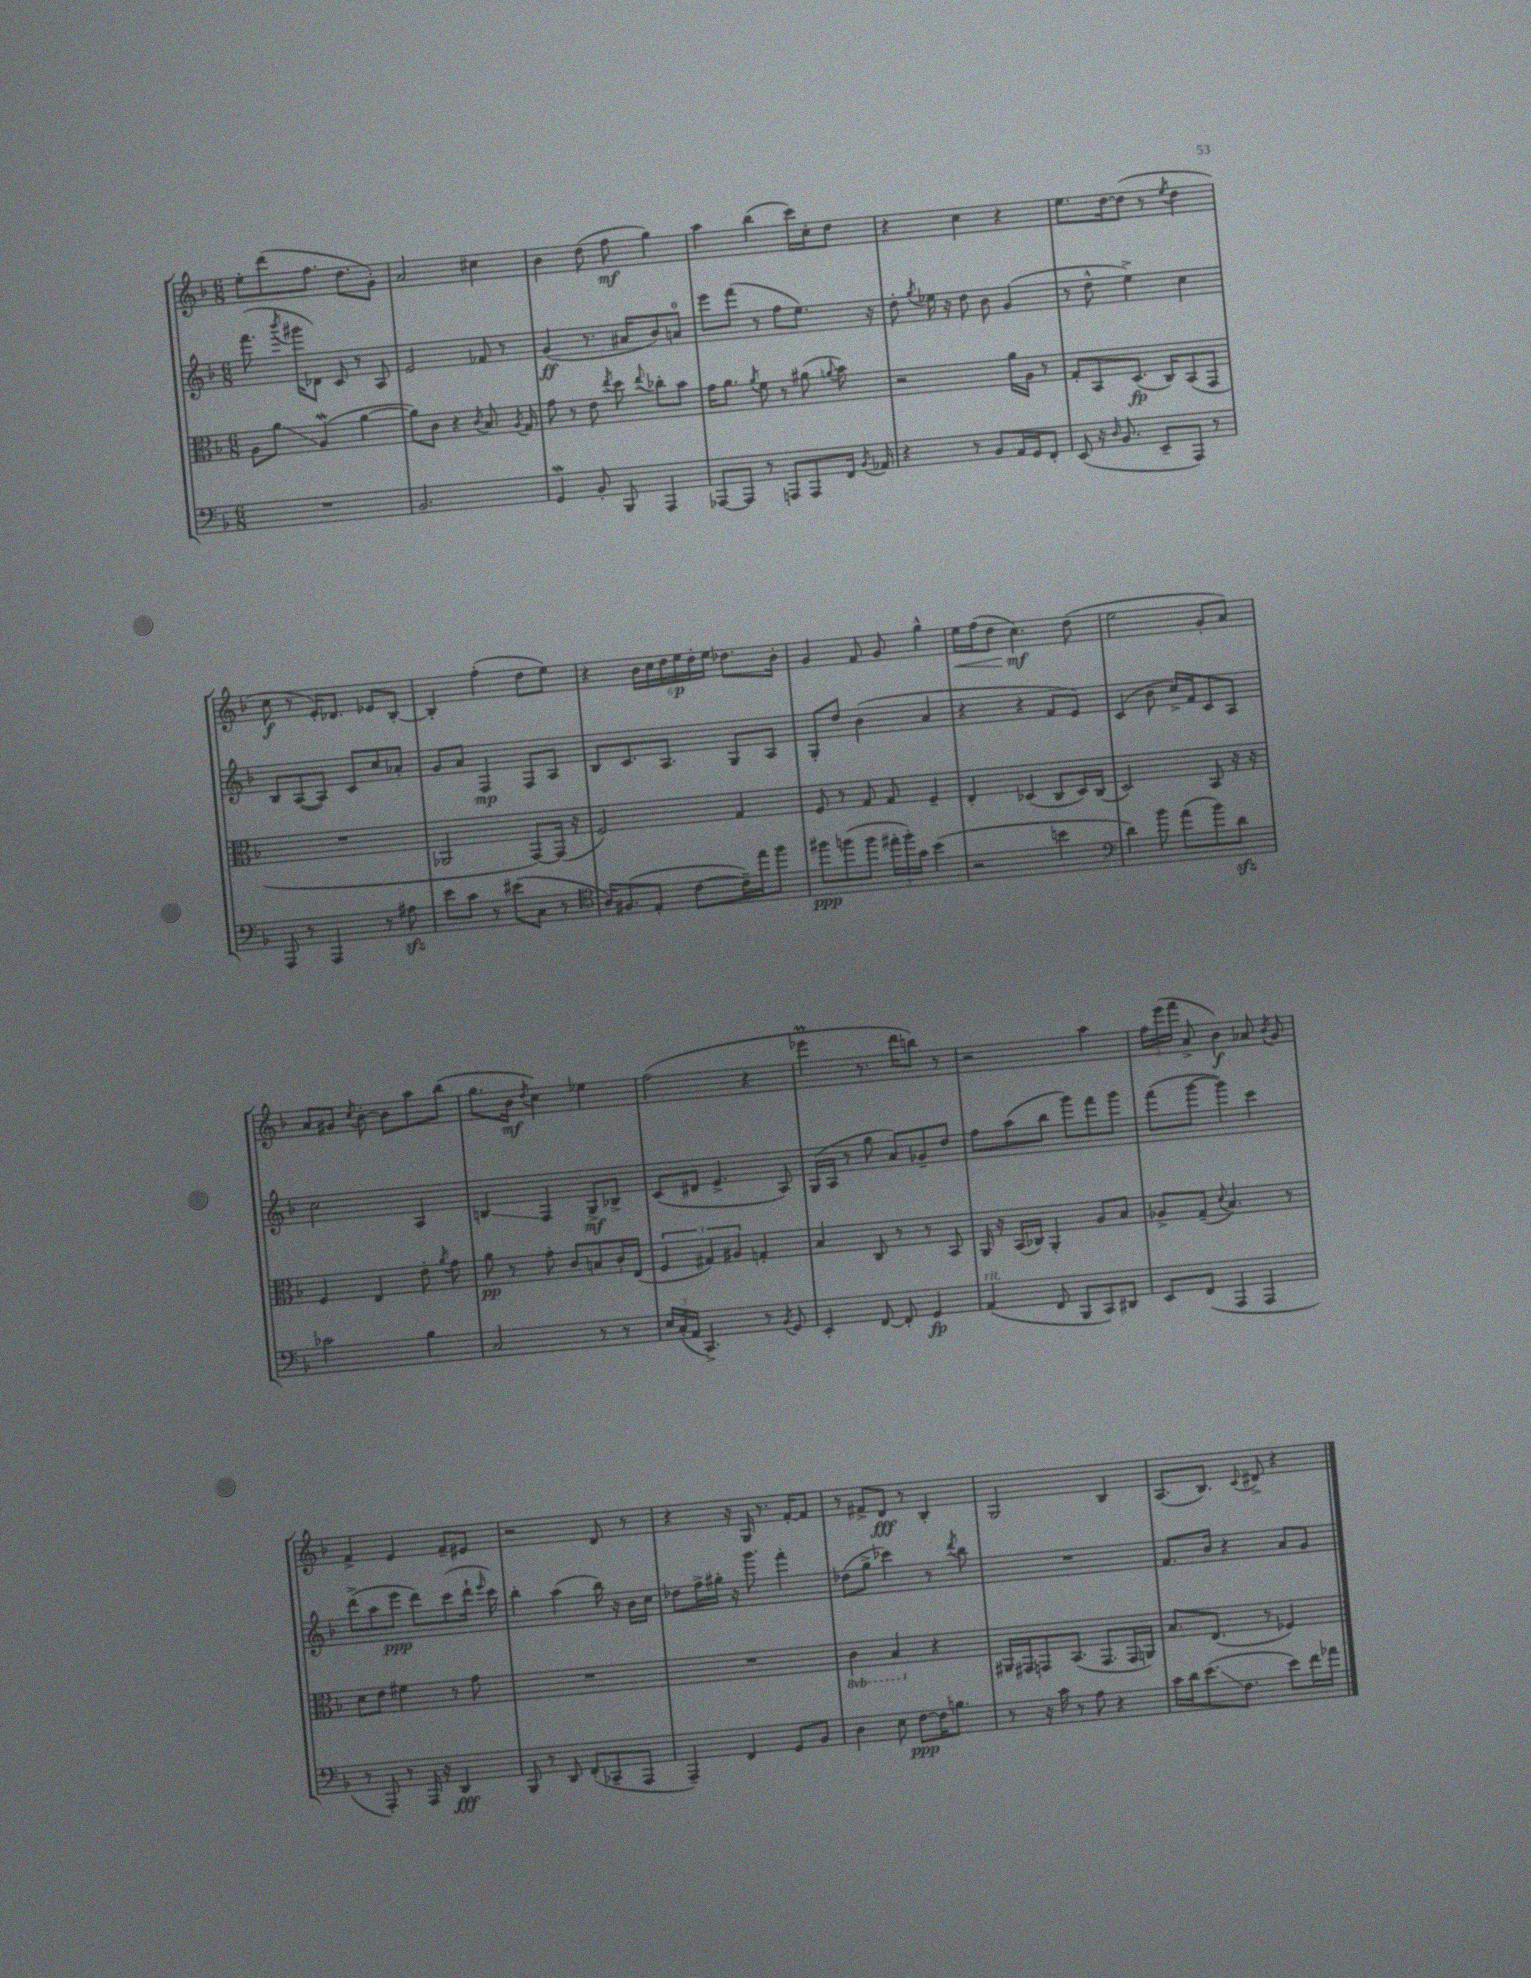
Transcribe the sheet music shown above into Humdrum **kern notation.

**kern	**kern	**kern	**kern
*staff4	*staff3	*staff2	*staff1
*clefF4	*clefC3	*clefG2	*clefG2
*k[b-]	*k[b-]	*k[b-]	*k[b-]
*M6/8	*M6/8	*M6/8	*M6/8
2.r	8A\L	(8.fff\	8ee'\L
.	8a\J	.	(8ddd\
.	.	8qbbb-/	.
.	.	16ggg#\LK	.
.	(4A/	8d-\J)	8.ff\J
.	.	8c/	.
.	.	.	8.dd\L
.	[4a\	8r	.
.	.	8A/	8g'\J)
=	=	=	=
2.BB-/	8a\]L)	2e/	2a/
.	8c\J	.	.
.	4r	.	.
.	8qc/	.	.
.	8.B-/	8f-/	4cc#\
.	.	8r	.
.	8qA/	.	.
.	16G/	.	.
=	=	=	=
4GG/	8g\	(4g/	4b-\
.	8r	.	.
8BB-'/	8e\	8.r	(8dd\
.	8qee/	.	.
8BBB-/	8dd\	.	8ff\
.	.	16a#/LK	.
.	8qqee/	.	.
4AAA/	8cc-'\L	8b-/)	4gg\)
.	8b-\J	8a/J	.
=	=	=	=
[8AAA-/L	16g\LK	8eee\L	4aa\
.	8.a\J	.	.
8AAA-/]J	.	(8fff\J	.
.	8qa/	.	.
8r	8f\	8r	(4bb-\
8AAA/L	8r	8ff\L	.
8AAA/	(8a#\	8.ee\J)	16ccc\LL)
.	.	.	16cc'\J
.	8qqa/	.	.
16FF/Jk	8b-\)	.	8dd\J
8qBB-/	.	.	.
16AA-/	.	16r	.
=	=	=	=
4r	2r	8dd'\	4r
.	.	8qgg/	.
.	.	16ee-\	.
.	.	16r	.
8r	.	8dd\	4cc\
8BB-/L	.	8b-\	.
16AA/L	16a\LL	(4g/	4r
16GG/J	16A\JJ	.	.
8FF'/J	8r	.	.
=	=	=	=
(8EE/	8G'/L	8r	8.ee\L
16r	8BB-/	8dd^^\	.
16qqD/	.	.	.
8.BB-/	.	.	[16dd\k
.	(8.D/J	4ee^\)	(8dd\]J
8EE~/L	.	.	8r
.	16C/LK)	.	.
.	.	.	8qee/
8AAA/J)	(8BB-/	4cc\	4dd\
8r	8GG/J	.	.
=	=	=	=
8AAA/	2.r	8B-/L	8cc\
8r	.	([8A/	8r
4AAA/	.	8A/]J)	16e'/LK)
.	.	.	8.d-/J
.	.	8c/L	.
8r	.	8cc/	8e-/L
8A#\	.	8a-'/J	[8B-'/J
=	=	=	=
8e\L	2AA-/	8g/L	4B-'/]
8c\J	.	8a/J	.
8r	.	4F/	(4ff'\
(8e#\L	.	.	.
8C\J	[8GG/L)	8F/L	8dd\L
8r	(16GG/]Jk	8A/J	8ee\J)
.	16r	.	.
=	=	=	=
*clefC4	*	*	*
16A/LK)	2F/)	8B-/L	4r
(8.F#/	.	.	.
.	.	8.c/	.
8E'/J	.	.	24b-\LL
.	.	.	24cc\
.	.	8.A/J	.
.	.	.	24dd\
[8c\L	.	.	24ee\
.	.	.	24dd'\
.	.	.	24ee\JJ
16c~\]L)	4G/	8G/L	8.dd-\L
16ee\J	.	.	.
8ff\J	.	8A/J	.
.	.	.	16b-'\Jk
=	=	=	=
8ff#\L	8F/	8G'/L	4g/
(8ff\	8r	8dd/J	.
8ff\J	8G/	(4b-\	8f/
24ee#'\LL	8G/	.	8g/
24ff'\)	.	.	.
24g\JJ	.	.	.
(4b-\	4F~/	4a/	4gg^^\
=	=	=	=
2r	4E'/	4r	16ee\LL
.	.	.	(16ff\J
.	.	.	8dd\J
.	(4D-/	4r	4.cc\)
4b\	8C/L	8f/L	.
.	16D-/L)	8e/J)	(8dd\
.	(16C/JJ	.	.
=	=	=	=
*clefF4	*	*	*
4d\)	2D/)	(4c/	2ee\
8b-\	.	8b-\	.
(8a\L	.	16cc^/LL)	.
.	.	16f/J	.
8b-\)	8BB-/	8c/	8g'/L
8d\J	16r	8A/J	8a/J)
.	16r	.	.
=	=	=	=
2c-\	4F/	2cc\	8a/L
.	.	.	8g#/J
.	.	.	8qcc/
.	4E/	.	[8b-'\
.	.	.	8b-\]L
4B-\	8e'\	4A/	8aa\
.	8qa/	.	.
.	8g\	.	(8bb-\J
=	=	=	=
2C/	8a\	4B/	8.gg\L
.	8r	.	.
.	.	.	16b-\Jk
.	.	.	8qdd/
.	8g'\	4F/	4cc\)
.	8c/L	.	.
8r	8B/	8G^/L	4ee-\
8r	16c'/L	8B-^/J	.
.	(16E/JJ	.	.
=	=	=	=
24E/LL	6F/	(8c/L	(2ff\
(24C'/	.	.	.
24AA/JJ	.	.	.
4.CC^/)	.	8d#/J	.
.	6G#/)	.	.
.	.	4.e^/	.
.	6A#/	.	.
8r	4G'/	.	4r
8qBB-/	.	.	.
8GG/	.	8A/)	.
=	=	=	=
4EE'/	4B-/	(16G/LL	4eee-\
.	.	16A/JJ	.
.	.	8r	.
[8FF/	8C/	8gg\	8.r
8FF'/]	8r	8a/L)	.
.	.	.	16ddd\LK
4GG/	8r	8g-~/	8bb\J)
.	8BB-/	8dd/J	8r
=	=	=	=
(4AA/	16AA/	8ff\L	2r
.	16r	.	.
.	(16BB-/LL	(8aa\	.
.	16C-/JJ)	.	.
8FF/	4AA'/	8bb-\J	.
8BBB-/L	.	8ggg\L)	.
8CC/)	8A/L	8fff\	4aa\
8DD#/J	8B-/J	8ggg\J	.
=	=	=	=
8EE/L	8A-^/L	(8fff\L	24ff\LL
.	.	.	(24eee\
.	.	.	24fff\JJ
(8FF/J	(8G~/J	[8ggg\J	8a^/
.	8qqd/	.	.
4AAA/	4.B-/)	4ggg\])	4b-\)
4AAA/	.	4ccc\	8a-/
.	.	.	8qb-/
.	8r	.	8g/
=	=	=	=
8r	8d\L	(8ddd^\L	4f^/
8AAA'/)	8e\J	8aa\	.
8r	4f#\	8eee\J	4e/
16AAA/	.	8ddd\L)	.
16r	.	.	.
4DD/	8r	(8ccc\	8f~/L
.	8g\	16ddd`\Jk	8e#/J
.	.	16qqeee/	.
.	.	16ccc\)	.
=	=	=	=
8BBB-/	2.r	4bb-'\	2r
8r	.	.	.
8DD/	.	(4aa\	.
(8FF'/L	.	.	.
8CC-~/	.	16bb-\)	8d/
.	.	16r	.
8AAA/J	.	16b-\LL	8r
.	.	16cc\JJ	.
=	=	=	=
4AAA~/)	2.r	8dd-\L	4r
.	.	16ff^\L	.
.	.	16gg#'\JJ	.
4FF/	.	16r	16r
.	.	8.ggg\	16G/
.	.	.	8.r
8GG/L	.	4fff'\	.
.	.	.	[16f'/LK
8BB-/J	.	.	8f/]J
=	=	=	=
4D\	4C\	(8dd-\L	8r
.	.	8gg^\J	8f#^/L
8E\	4BB-/	4ccc-\)	8d/J
[8F\L	.	.	8r
16F\]K	4r	8r	4B-'/
8.B\J	.	.	.
.	.	8qddd/	.
.	.	8bb-\	.
=	=	=	=
8r	16AA#/LL	2.r	2G/
.	16GG#/J	.	.
16r	8GG/	.	.
16c\	.	.	.
8r	(8.BB-/J	.	.
8A\	.	.	.
.	8.GG/L	.	.
4r	.	.	4B-/
.	16GG/L	.	.
.	16AA/JJ)	.	.
=	=	=	=
16c\LL	8.B-/L	8.f/L	(8.A/L
16d\J	.	.	.
(8.e\	.	.	.
.	(8.E/J	16b-/Jk	8.B-/J)
.	.	4r	.
8.F\J	.	.	.
.	.	.	8qqc/
.	8r	.	8d#^/
8e\L)	4F-/)	8a/L	4r
16f\L	.	8g/J	.
16a-\JJ	.	.	.
==	==	==	==
*-	*-	*-	*-
